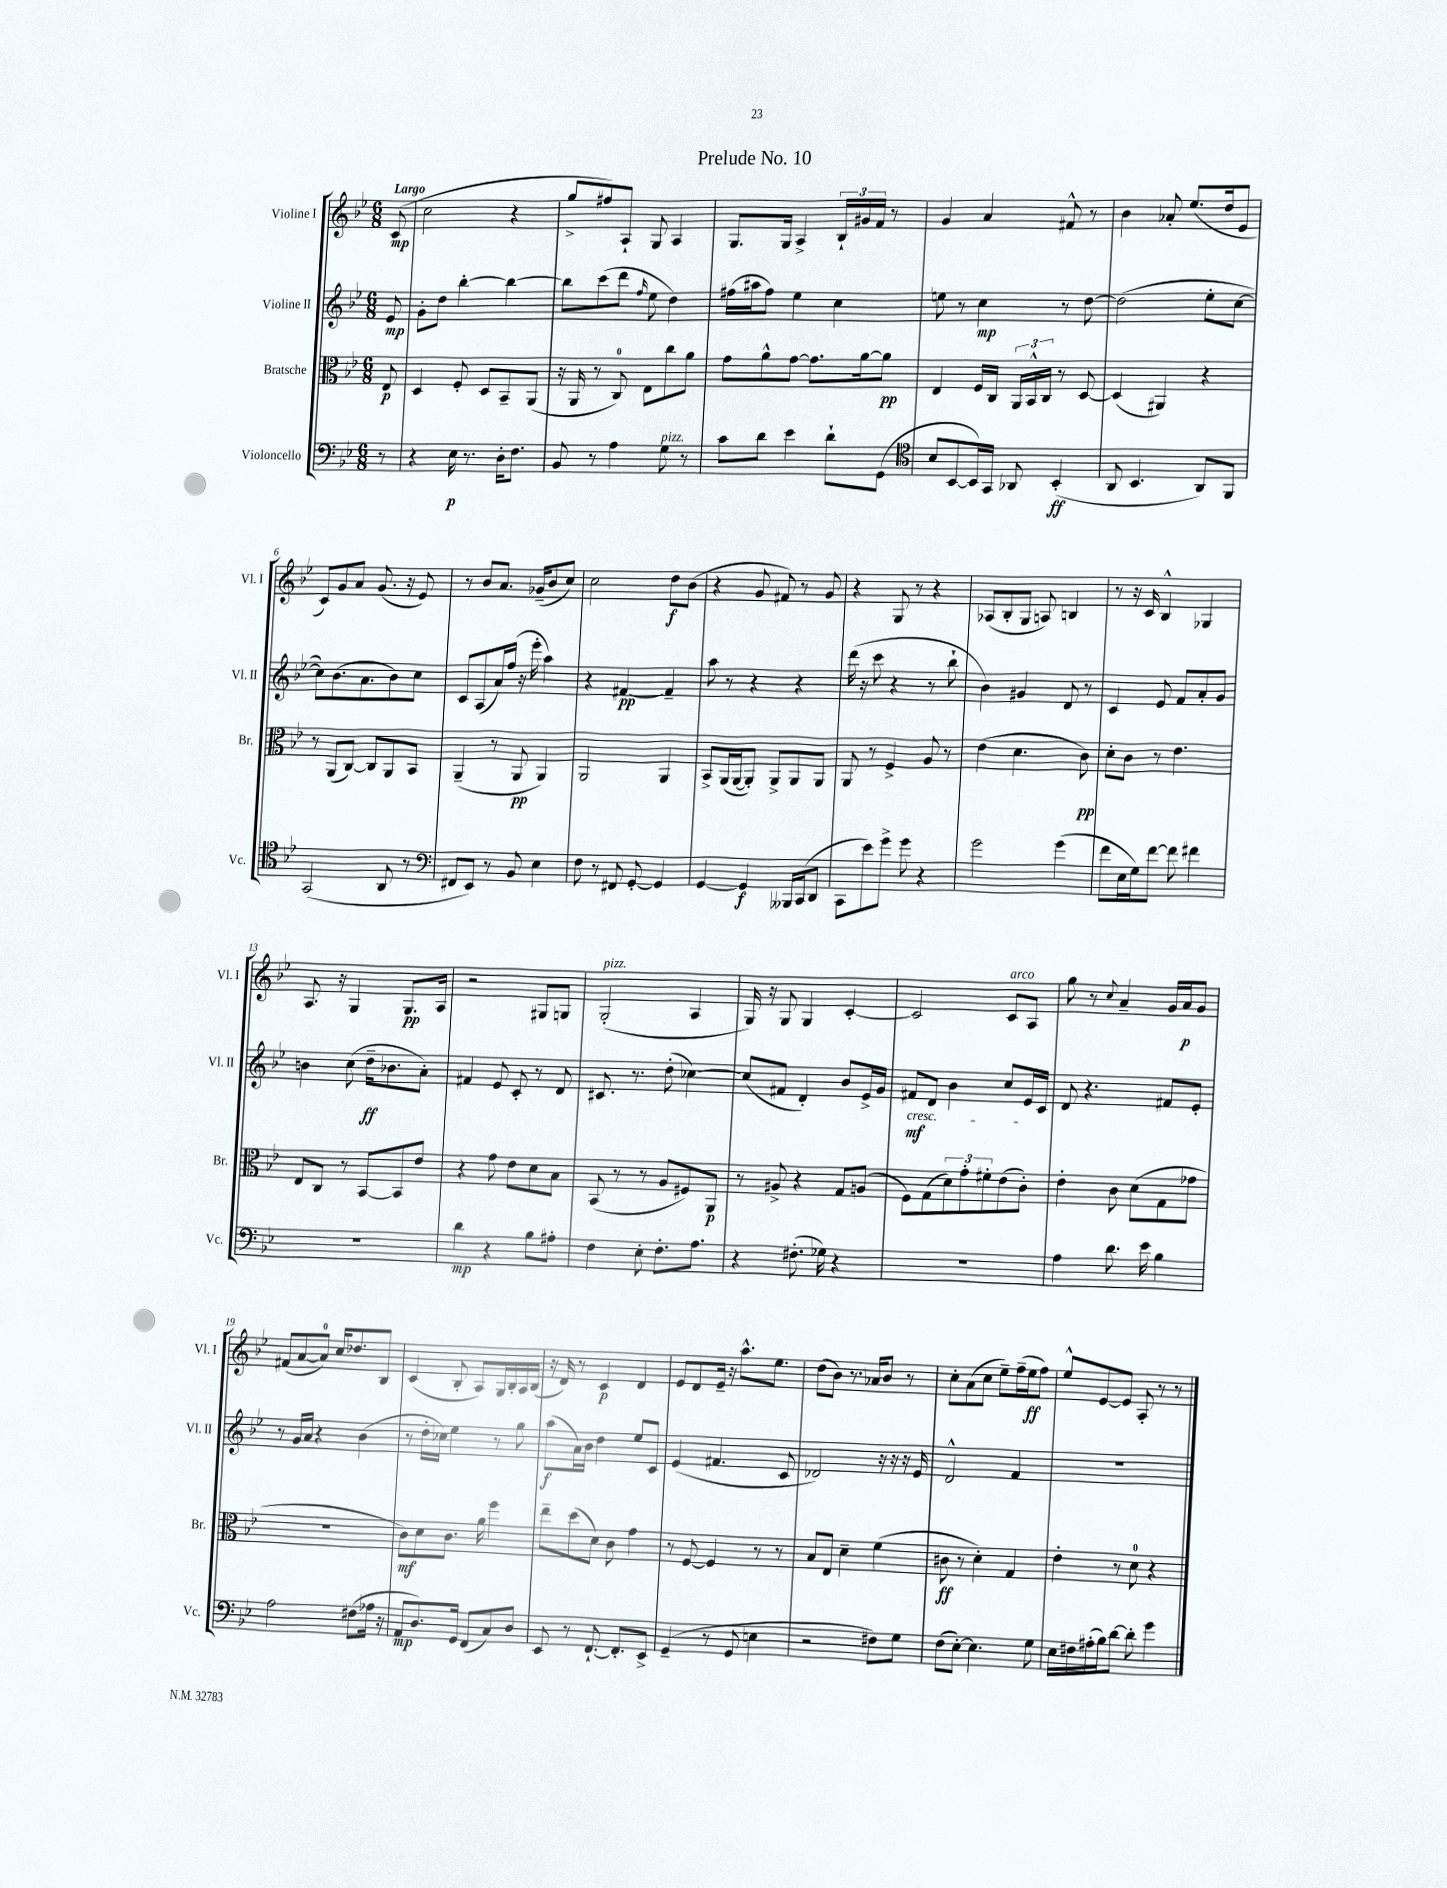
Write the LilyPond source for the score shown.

\header { title = "Prelude No. 10" }
<<
\new StaffGroup <<
\new Staff = "s0" \with { instrumentName = "Violine I" shortInstrumentName = "Vl. I" } {
    \clef treble \key bes \major \numericTimeSignature \time 6/8 \partial 8 \tempo "Largo"
    c'8\mp( |
    c''2 r4 |
    g''8-> fis''8) a8-! g8 a4 |
    g8. g16 a4-> \tuplet 3/2 { bes16-! gis'16 f'16 } r8 |
    g'4 a'4 fis'8-^ r8 |
    bes'4 aes'8-. ees''8.( d''16 ees'8 |
    c'8) g'8 a'8 g'8.( r16 ees'8) |
    r8 bes'8 a'8. ges'16--( bes'8 c''8) |
    c''2 d''8\f bes'8( |
    r4 g'8 fis'8) r8 g'8 |
    r4 g8 r8 r4 |
    aes8( bes8-. g8 a8) b4 |
    r8 r16 c'16 bes4-^ ges4 |
    a8. r16 g4 g8.\pp a16 |
    r2 gis8 g8 |
    g2-.^\markup { \italic "pizz." }( a4 |
    g16) r16 g8 g4 c'4~-. |
    c'2 c'8^\markup { \italic "arco" } a8 |
    g''8 r8 \appoggiatura { c''8 } a'4-- g'16 a'16\p g'8 |
    fis'8( a'8~ a'8-0) c''16 des''8. bes8 |
    c'4( bes8-. a8) g16 bes16-. a16 bes16( |
    r16 d'16) r8 c'4\p d'4 |
    ees'8 d'8 ees'16-- r16 a''8.-^ ees''8. |
    d''8( bes'8) r8. aes'16 bes'8 r8 |
    c''8-. a'8( c''8 ees''8--) f''16--( ees''16\ff f''8) |
    ees''8-^ ees'8~ ees'8 a8-. r8 r8 \bar "|." |
}
\new Staff = "s1" \with { instrumentName = "Violine II" shortInstrumentName = "Vl. II" } {
    \clef treble \key bes \major \numericTimeSignature \time 6/8 \partial 8
    ees'8\mp |
    g'8-. d''8 bes''4~-. bes''4~ |
    bes''8 c'''8( d'''8 \grace { f''16 } ees''8 d''4) |
    fis''16( ais''16 fis''8) ees''4 c''4 |
    e''8 r8 c''4\mp r8 d''8~ |
    d''2( ees''8-. c''8~ |
    c''8) bes'8.( a'8. bes'8) c''8 |
    c'8 a8( a'16) f''16( r16 ees'''16-. a''4) |
    r4 fis'4~\pp fis'4-- |
    a''8 r8 r4 r4 |
    d'''16( r16 c'''8 r4 r8 bes''8-! |
    bes'4) gis'4 d'8 r8 |
    c'4 ees'8 f'8 a'8-. g'8 |
    b'4 c''8( d''16--\ff bes'8. a'8-.) |
    fis'4 ees'8 c'8-. r8 d'8 |
    cis'8. r8. d''8-.( ces''4~) |
    ces''8( fis'8 d'4-.) bes'8 ees'16-> g'16 |
    fis'8\mf\cresc d'8 bes'4 c''8 ees'16 c'16\! |
    d'8 r4. fis'8 ees'8-. |
    r8 g'16 a'16 r4 bes'4( |
    r8 d''16-. ces''16) ees''4 r8 g''8 |
    a''8\f( a'16) bes'16 d''4 ees''8 c'8 |
    ees'4( fis'4. c'8 |
    des'2) r16 r16 r16 ees'16 |
    d'2-^ f'4 |
    R2. \bar "|." |
}
\new Staff = "s2" \with { instrumentName = "Bratsche" shortInstrumentName = "Br." } {
    \clef alto \key bes \major \numericTimeSignature \time 6/8 \partial 8
    ees8\p |
    d4 f8-. d8 bes,8-- a,8( |
    r16 a,16 r8 c8-0) ees8 c''8 a'8 |
    g'8 a'8-^ g'8~ g'8. a'16~ a'8\pp |
    ees4 f16 c16 \tuplet 3/2 { a,16 bes,16-^ c16 } r8 d8~ |
    d4( ais,4) r4 |
    r8 a,8( c8~) c8 a,8 bes,8 |
    a,4--( r8 a,8\pp a,4) |
    a,2 a,4 |
    bes,8-> a,16( a,16~ a,8-.) a,8-> a,8 a,8 |
    a,8 r8 f4-> a8 r8 |
    ees'4( d'4. c'8\pp) |
    d'8-. c'8 r8 ees'4. |
    ees8 c8 r8 bes,8~ bes,8 ees'8 |
    r4 g'8 ees'8 d'8 bes8 |
    bes,8( r8 r8 a8 fis8) a,8\p |
    r8 ais8-> r4 g8 a8( |
    f8) g8( \tuplet 3/2 { d'8) g'8-. fis'8-. } ees'8( c'8-.) |
    ees'4-. c'8 d'8( g8 ges'8 |
    R2. |
    c'8\mf) d'8 c'8. a'16 f''4 |
    ees''8-- d''8( d'8) c'8 g'4 |
    r8 f8~ f4 r8 r8 |
    bes8 ees8 d'4-- f'4( |
    cis'8\ff r8 d'4-.) g4 |
    ees'4-. r8 d'8-0 r4 \bar "|." |
}
\new Staff = "s3" \with { instrumentName = "Violoncello" shortInstrumentName = "Vc." } {
    \clef bass \key bes \major \numericTimeSignature \time 6/8 \partial 8
    r8 |
    r4 ees16\p r8. d16-. f8. |
    bes,8 r8 a4 g8^\markup { \italic "pizz." } r8 |
    c'8 d'8 ees'4 d'8-! g,8( |
    \clef tenor bes8 bes,8~ bes,16) g,16 aes,8 bes,4-.\ff( |
    a,8 bes,4. a,8) f,8 |
    g,2( a,8 r8 |
    \clef bass fis,8 ees,8) r8 bes,8 ees4 |
    f8 r8 fis,8 g,8~-. g,4 |
    g,4~ g,4\f beses,,16 c,16( d,8 |
    c,8 ees'8) g'8-> g'8 r4 |
    g'2 g'4( |
    f'8 ees16 g16) f'8~ f'8 fis'4 |
    R2. |
    d'4\mp r4 bes8 ais8-. |
    f4 ees8-. f8.-. a8. |
    r4 fis8.-.( ges16) r4 |
    R2. |
    a4 d'8. ees'16 bes4 |
    a2 fis8( aes16 r16 |
    a,8\mp d8.) g,16 f,8( c8) d8 |
    ees,8 r8 f,8.~-! f,8.-. ees,8-> |
    g,4--( r8 g,8 e4 |
    r2 fis8) g8 |
    f8( ees8~-.) ees4. g8 |
    ees16 fis16 ais16-.( bes16) d'8~ d'8-. g'4 \bar "|." |
}
>>
>>
